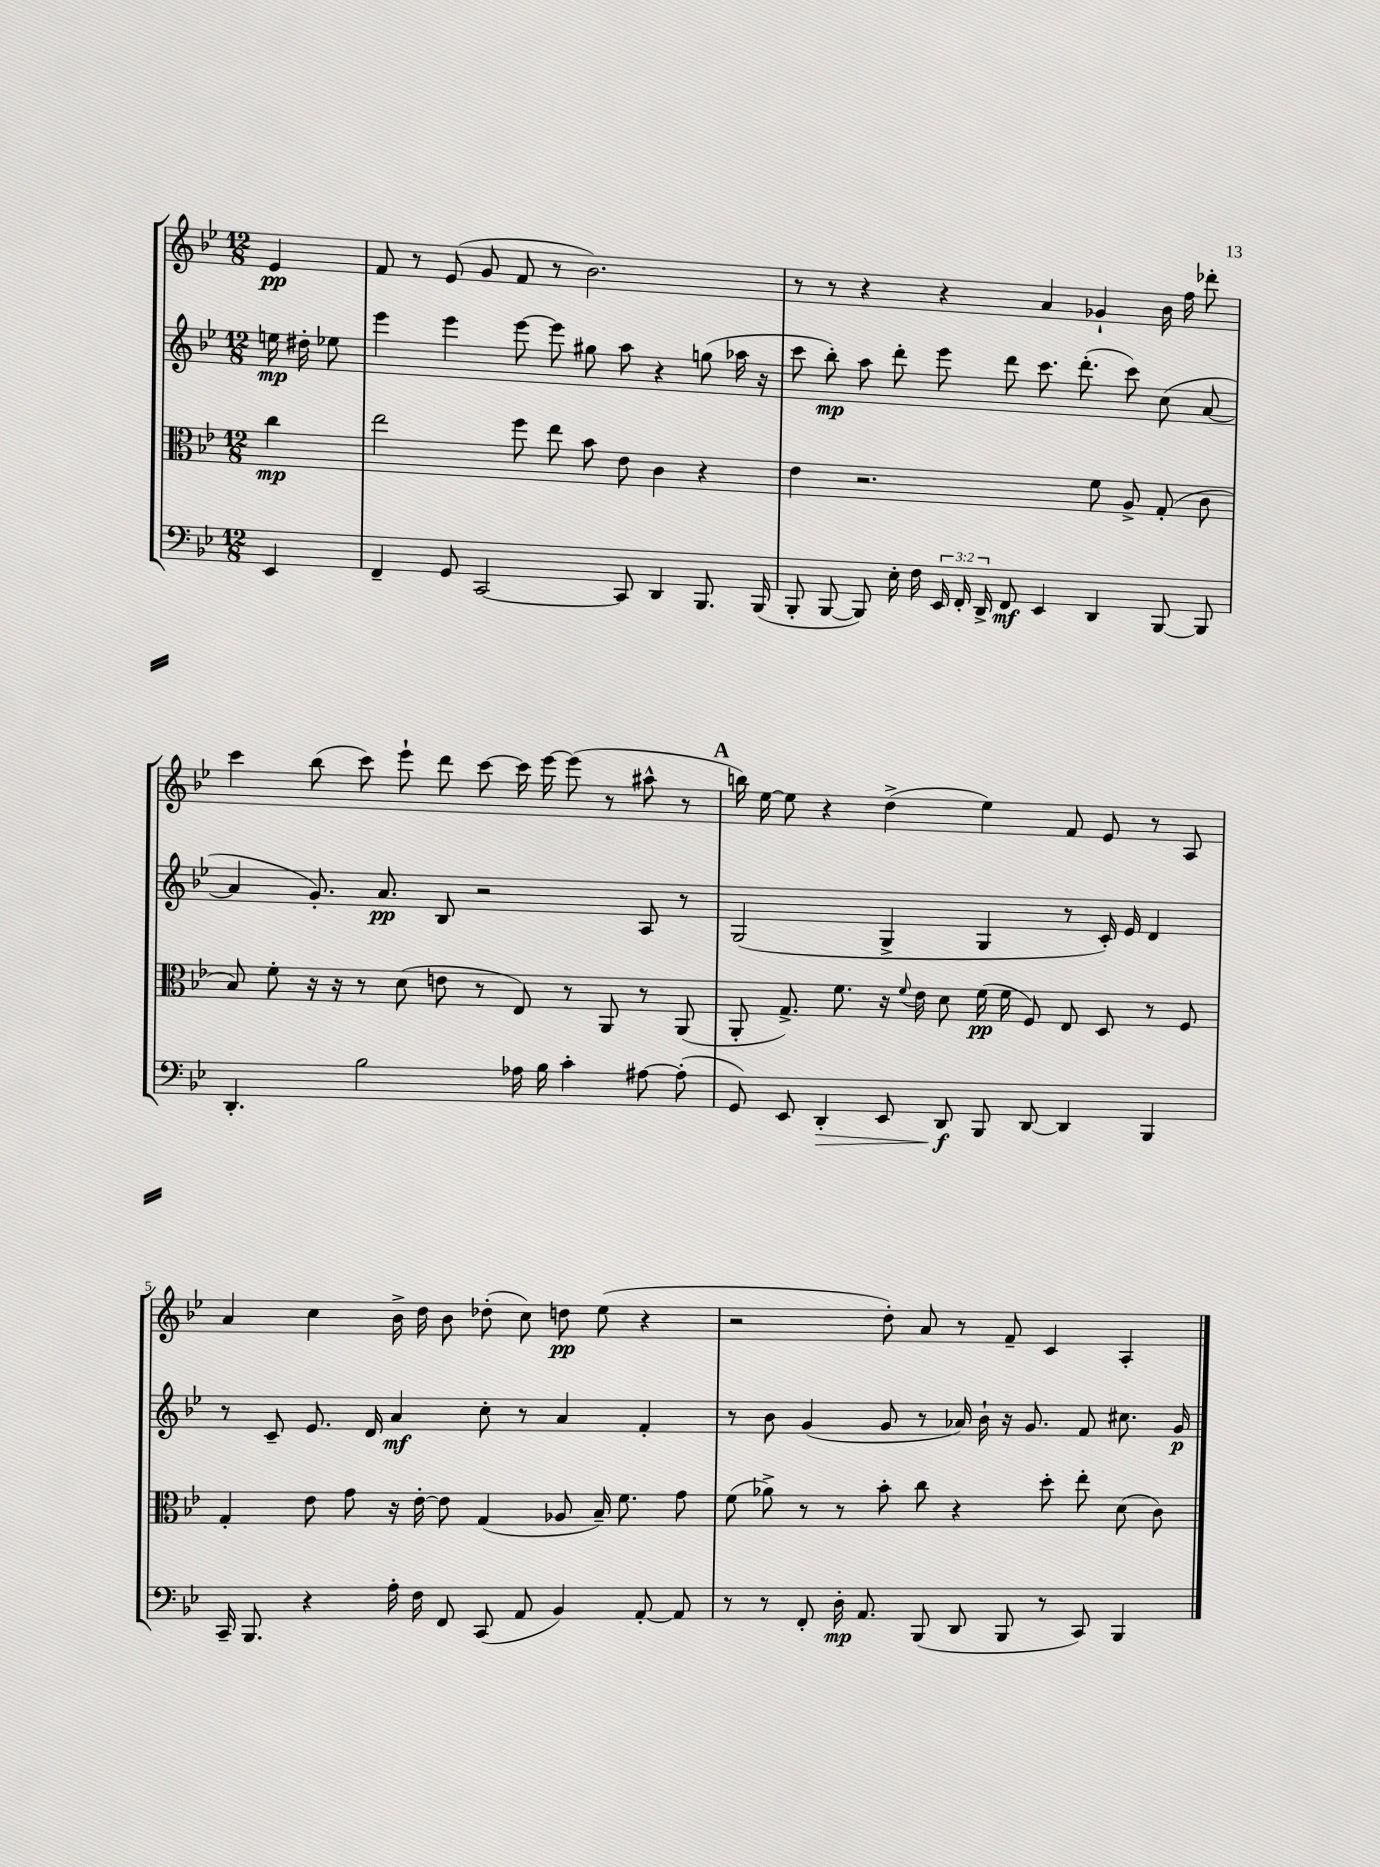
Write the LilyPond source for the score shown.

<<
\new StaffGroup <<
\new Staff = "s0" {
    \clef treble \key bes \major \numericTimeSignature \time 12/8 \partial 4
    \autoBeamOff ees'4\pp |
    f'8 r8 ees'8( g'8 f'8 r8 bes'2.) |
    r8 r8 r4 r4 a'4 ges'4-! bes'16 f''16 des'''8-. |
    c'''4 bes''8( c'''8) ees'''8-! d'''8 c'''8~ c'''16 ees'''16~ ees'''8( r8 ais''8-^ r8 |
    \mark \markup { \bold "A" } b''16) ees''16~ ees''8 r4 d''4->( ees''4) f'8 ees'8 r8 a8 |
    a'4 c''4 bes'16-> d''16 bes'8 des''8-.( c''8) d''8\pp ees''8( r4 |
    r2 d''8-.) a'8 r8 f'8-- c'4 a4-. \bar "|." |
}
\new Staff = "s1" {
    \clef treble \key bes \major \numericTimeSignature \time 12/8 \partial 4
    \autoBeamOff e''16\mp dis''16-. ees''8 |
    ees'''4 ees'''4 ees'''8~ ees'''8 gis''8 a''8 r4 g''8( aes''16 r16 |
    c'''8 bes''8-.\mp) a''8 d'''8-. ees'''8 d'''8 c'''8. d'''8.-.( c'''8) c''8( a'8~ |
    a'4 g'8.-.) a'8.\pp bes8 r2 a8 r8 |
    \mark \markup { \bold "A" } g2( g4-> g4 r8 c'16-.) ees'16 d'4 |
    r8 c'8-- ees'8. d'16 a'4\mf c''8-. r8 a'4 f'4-. |
    r8 bes'8 g'4( g'8 r8 aes'16) bes'16-! r16 g'8. f'8 cis''8. g'16\p \bar "|." |
}
\new Staff = "s2" {
    \clef alto \key bes \major \numericTimeSignature \time 12/8 \partial 4
    \autoBeamOff c''4\mp |
    ees''2 f''8 ees''8 bes'8 ees'8 c'4 r4 |
    ees'4 r2. f'8 a8-> g8-.( c'8 |
    bes8) f'8-. r16 r16 r8 d'8( e'8 r8 ees8) r8 a,8 r8 a,8( |
    \mark \markup { \bold "A" } a,8-. g8.->) f'8. r16 \appoggiatura { f'8 } ees'16 d'8 f'16\pp( f'16 f8) ees8 d8 r8 f8 |
    g4-. ees'8 g'8 r16 ees'16~-. ees'8 g4( aes8 bes16--) f'8. g'8 |
    f'8( aes'8->) r8 r8 bes'8-. c''8 r4 d''8-. ees''8-. d'8( c'8) \bar "|." |
}
\new Staff = "s3" {
    \clef bass \key bes \major \numericTimeSignature \time 12/8 \override Staff.TupletNumber.text = #tuplet-number::calc-fraction-text \partial 4
    \autoBeamOff ees,4 |
    f,4-- g,8 c,2~ c,8 d,4 bes,,8. bes,,16( |
    bes,,8-. bes,,8~ bes,,8) ees16-. f16 \tuplet 3/2 { ees,16 f,16-. d,16-> } f,8\mf ees,4 d,4 bes,,8~ bes,,8 |
    d,4.-. bes2 aes16 bes16 c'4-. ais8~ ais8-.( |
    \mark \markup { \bold "A" } g,8) ees,8 d,4-.\> ees,8 d,8\f\! bes,,8 d,8~ d,4 bes,,4 |
    c,16-- bes,,8. r4 a16-. f16 f,8 c,8( a,8 bes,4) a,8~-. a,8 |
    r8 r8 f,8-. d16-.\mp a,8. bes,,8( d,8 bes,,8 r8 c,8) bes,,4 \bar "|." |
}
>>
>>
\layout { \context { \Score \override BarNumber.break-visibility = ##(#f #t #t) barNumberVisibility = #(every-nth-bar-number-visible 5) } }
